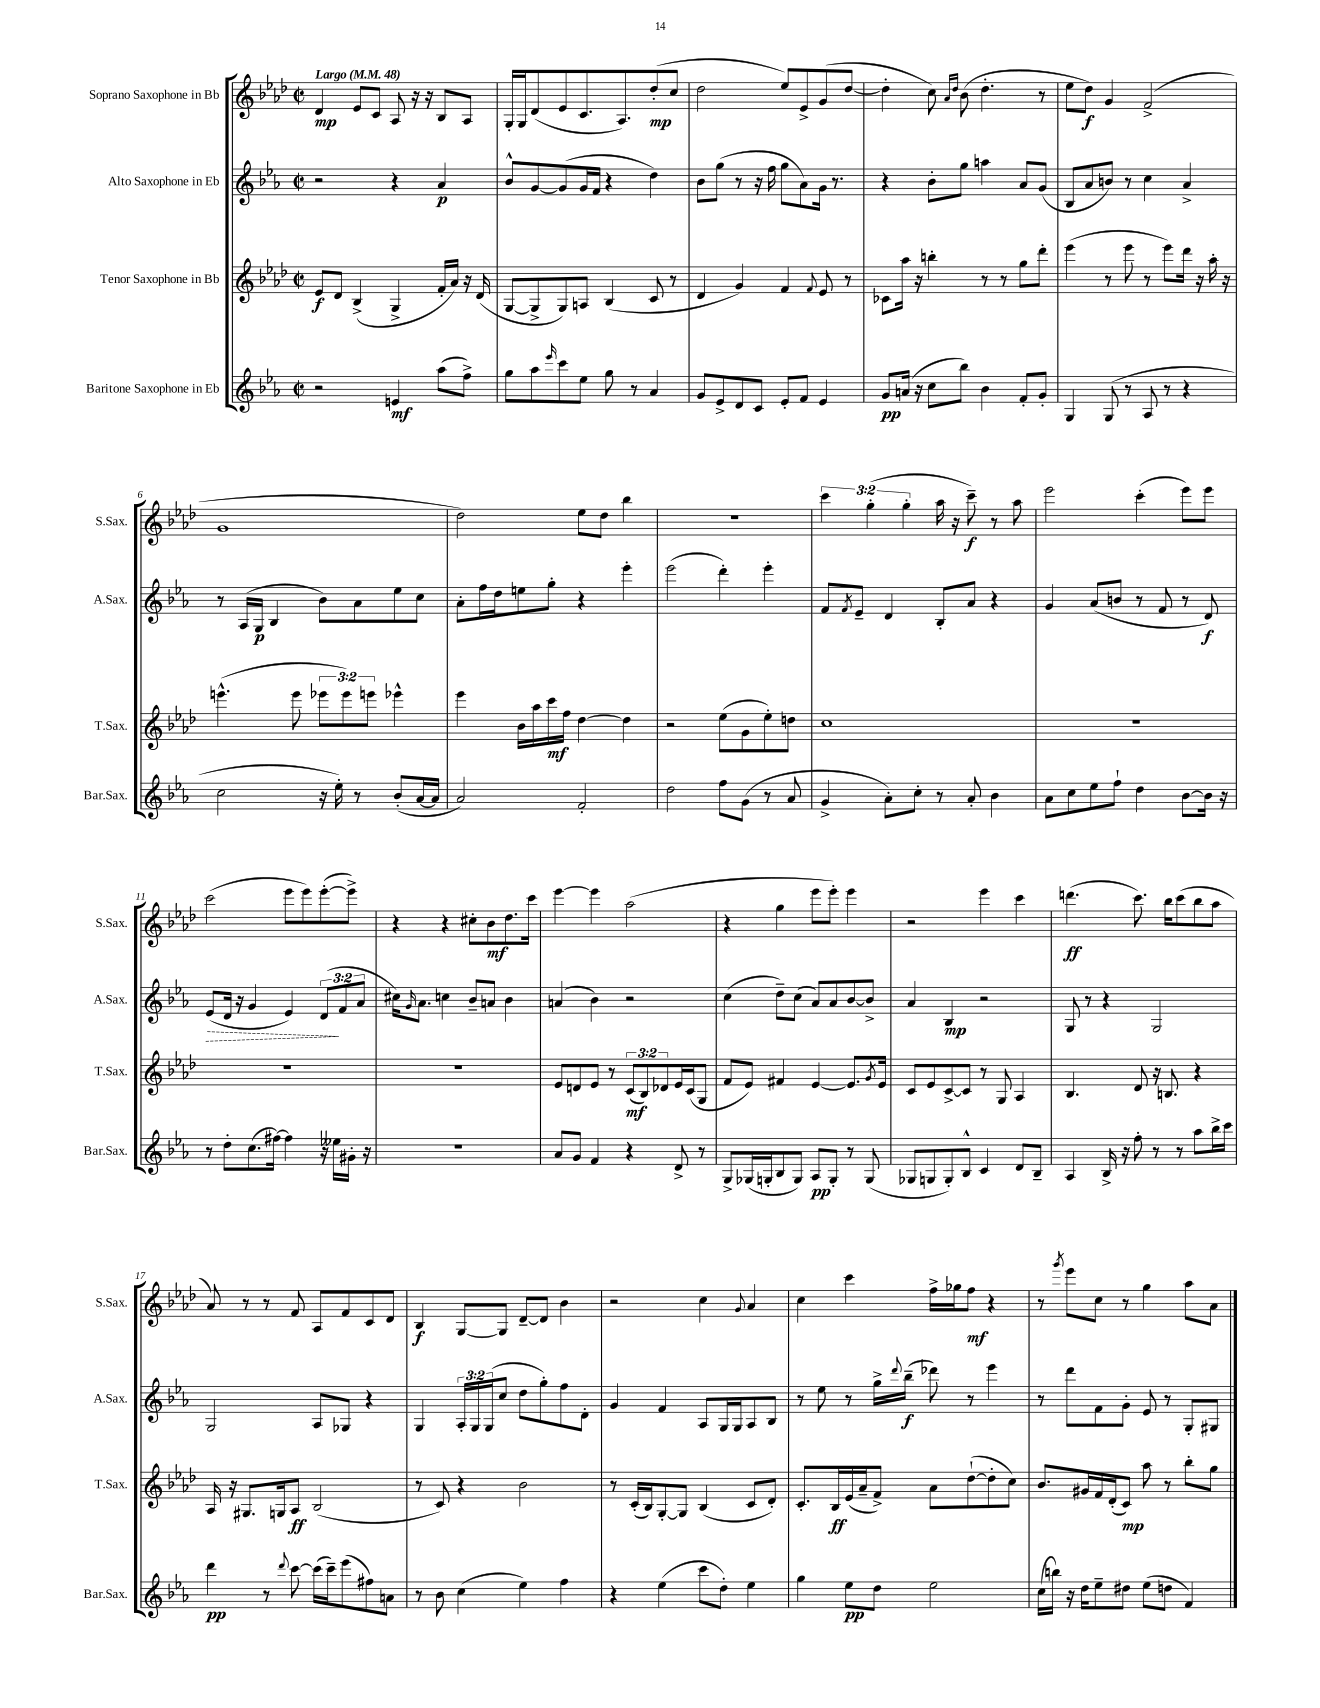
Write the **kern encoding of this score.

**kern	**kern	**kern	**kern
*staff4	*staff3	*staff2	*staff1
*clefG2	*clefG2	*clefG2	*clefG2
*k[b-e-a-]	*k[b-e-a-d-]	*k[b-e-a-]	*k[b-e-a-d-]
*M2/2	*M2/2	*M2/2	*M2/2
*met(c|)	*met(c|)	*met(c|)	*met(c|)
*MM48	*MM48	*MM48	*MM48
2r	8e-	2r	4d-
.	8d-	.	.
.	(4B-^	.	8e-
.	.	.	8c
4e	4G^	4r	8A-
.	.	.	16r
.	.	.	16r
(8aa-	16f'	4a-	8B-
.	16a-)	.	.
8ff^)	16r	.	8A-
.	(16d-	.	.
=	=	=	=
8gg	[8G	8b-^^	16G'
.	.	.	16G
8aa-	8G^]	[8g	(8d-
16qqeee-	.	.	.
8ccc	8G)	(8g]	8e-
8ee-	8A	16g	8.c
.	.	16f	.
8gg	(4B-	4r	.
.	.	.	8.A-)
8r	.	.	.
4a-	8c	4dd)	(8dd-'
.	8r	.	8cc
=	=	=	=
8g	4d-	8b-	2dd-
8e-^	.	(8gg	.
8d	4g)	8r	.
8c	.	16r	.
.	.	16ff	.
8e-'	4f	8gg	8ee-)
8f	.	8a-)	8e-^
.	8qqf	.	.
4e-	8e-	16g	(8g
.	.	8.r	.
.	8r	.	[8dd-
=	=	=	=
8g	8c-	4r	4dd-']
(16a	16aa-	.	.
16r	16r	.	.
8cc	4bb'	8b-'	8cc)
.	.	.	16qqa-
.	.	.	16qqdd-
8bb-)	.	8gg	(8b-
4b-	8r	4aa	4.dd-'
.	8r	.	.
8f'	8gg	8a-	.
8g'	8ddd-'	(8g	8r
=	=	=	=
4G	(4eee-	8B-	8ee-
.	.	8a-	8dd-)
(8G	8r	8b)	4g
8r	8eee-	8r	.
8A-	8r	4cc	(2f^
8r	8eee-)	.	.
4r	16ddd-	4a-^	.
.	16r	.	.
.	16aa-'	.	.
.	16r	.	.
=	=	=	=
2cc	(4.eee^^	8r	1g
.	.	(16A-	.
.	.	16G	.
.	.	4B-	.
.	8eee	.	.
16r	12eee-	8b-)	.
16ee-')	.	.	.
.	12eee-)	.	.
8r	.	8a-	.
.	12eee	.	.
(8b-'	4eee-^^	8ee-	.
[16a-	.	8cc	.
16a-]	.	.	.
=	=	=	=
2a-)	4eee-	8a-'	2dd-)
.	.	16ff	.
.	.	16dd	.
.	16b-	8ee	.
.	16aa-	.	.
.	16ccc	8gg'	.
.	16ff	.	.
2f'	[4dd-	4r	8ee-
.	.	.	8dd-
.	4dd-]	4eee-'	4bb-
=	=	=	=
2dd	2r	(2eee-	1r
8ff	(8ee-	4ddd')	.
(8g	8g	.	.
8r	8ee-')	4eee-'	.
8a-	8dd	.	.
=	=	=	=
4g^	1cc	8f	6ccc
.	.	8qf	.
.	.	8e-~	.
.	.	.	(6gg'
8a-')	.	4d	.
.	.	.	6gg'
8cc'	.	.	.
8r	.	8B-'	16aa-
.	.	.	16r
8a-'	.	8a-	8ccc~)
4b-	.	4r	8r
.	.	.	8aa-
=	=	=	=
8a-	1r	4g	2eee-
8cc	.	.	.
8ee-	.	(8a-	.
8ff`	.	8b	.
4dd	.	8r	(4ccc'
.	.	8f	.
[8b-	.	8r	8eee-)
16b-]	.	8d)	8eee-
16r	.	.	.
=	=	=	=
8r	1r	(8e-	(2ccc
8dd'	.	16d	.
.	.	16r	.
(8.cc	.	4g	.
[16ff#)	.	.	.
4ff#]	.	4e-)	8eee-
.	.	.	8eee-)
16r	.	(12d	([8eee-'
16ee--	.	.	.
.	.	12f	.
16g#'	.	.	8eee-^])
.	.	12a-	.
16r	.	.	.
=	=	=	=
1r	1r	16cc#)	4r
.	.	16qqg	.
.	.	8.a-	.
.	.	4cc	4r
.	.	8b-~	8cc#'
.	.	8a	8b-
.	.	4b-	8.dd-
.	.	.	16ccc
=	=	=	=
8a-	8e-	(4a	[4eee-
8g	8d	.	.
4f	8e-	4b-)	4eee-]
.	8r	.	.
4r	(12c	2r	(2aa-
.	12B-)	.	.
.	12d-	.	.
8d^	16e-	.	.
.	(16c	.	.
8r	8G	.	.
=	=	=	=
8G^	8f	(4cc	4r
(16G-	8e-)	.	.
16G'	.	.	.
8B-	4f#	8dd~)	4gg
8G)	.	(8cc	.
8A-	[4e-	8a-)	8eee-
8G'	.	8a-	8eee-')
8r	8.e-]	[8b-	4eee-
(8G	.	8b-^]	.
.	8qg	.	.
.	16e-	.	.
=	=	=	=
8G-	8c	4a-	2r
8G	8e-	.	.
8G')	[8c^	4B-	.
8B-^^	8c]	.	.
4c	8r	2r	4eee-
.	8G	.	.
8d	4A-	.	4ccc
8B-~	.	.	.
=	=	=	=
4A-	4.B-	8G	(4.ddd
.	.	8r	.
16B-^	.	4r	.
16r	.	.	.
8ff'	8d-	.	8.ccc)
8r	16r	2G	.
.	8.B	.	16bb-
8r	.	.	(8ccc
8aa-	4r	.	8bb-
16bb-^	.	.	8aa-
16ccc	.	.	.
=	=	=	=
4ddd	16A-	2G	8a-)
.	16r	.	.
.	8.G#	.	8r
8r	.	.	8r
.	16G	.	.
8qqddd	.	.	.
[8ccc	8A-	.	8f
(16ccc]	(2B-	8A-	8A-
16ccc~)	.	.	.
(8eee-	.	8G-	8f
8ff#)	.	4r	8c
8a	.	.	8d-
=	=	=	=
8r	8r	4G	4B-
8b-	8c)	.	.
(4cc	4r	24A-'	[8G
.	.	24G	.
.	.	(24G	.
.	.	8cc	8G]
4ee-)	2b-	8dd	[8d-~
.	.	8gg')	8d-]
4ff	.	8ff	4b-
.	.	8d'	.
=	=	=	=
4r	8r	4g	2r
.	(16c'	.	.
.	16B-)	.	.
(4ee-	[8G'	4f	.
.	8G]	.	.
8ccc	(4B-	8A-	4cc
8dd')	.	16G	.
.	.	16G	.
.	.	.	8qqg
4ee-	8c	8A-	4a-
.	8d-')	8B-	.
=	=	=	=
4gg	8.c'	8r	4cc
.	.	8ee-	.
.	16B-	.	.
8ee-	(16e-	8r	4ccc
.	16a-~	.	.
8dd	8f^)	16gg^	.
.	.	8qqddd	.
.	.	(16bb-~	.
2ee-	8a-	8ddd-)	16ff^
.	.	.	16gg-
.	([8dd-`	8r	8ff
.	8dd-']	4eee-	4r
.	8cc)	.	.
=	=	=	=
(16cc	8.b-	8r	8r
16bb)	.	.	.
.	.	.	8qggg
16r	.	8ddd	8eee-
16dd	16g#	.	.
8ee-~	16f	8f	8cc
.	(16d-'	.	.
8dd#	8c)	8g'	8r
(8ee-	8aa-	8e-	4gg
8dd	8r	8r	.
4f)	8bb-'	8G'	8aa-
.	8gg	8G#	8a-
==	==	==	==
*-	*-	*-	*-
